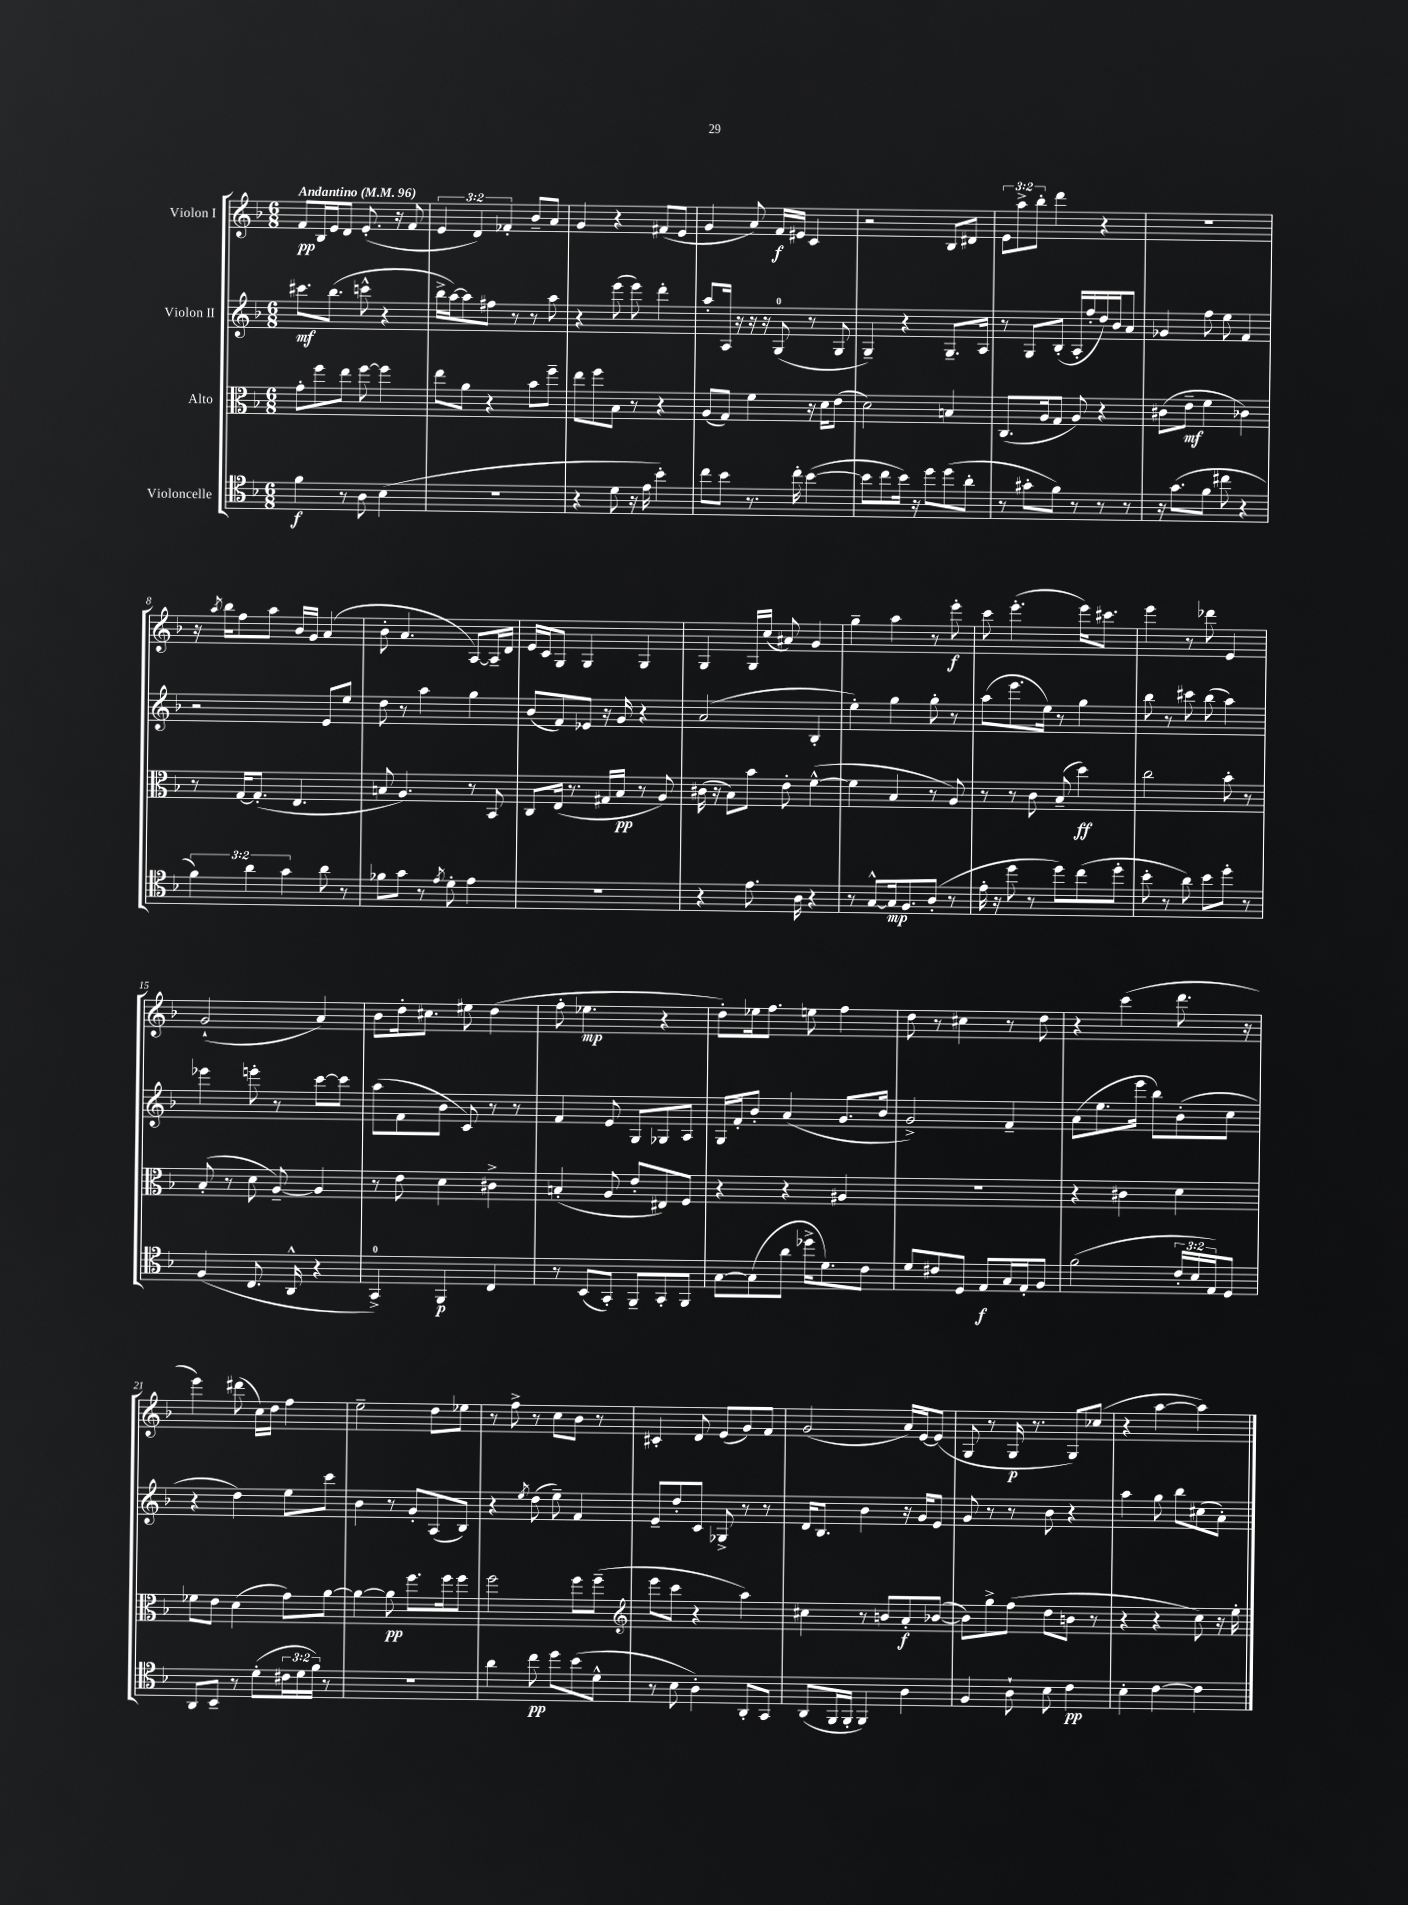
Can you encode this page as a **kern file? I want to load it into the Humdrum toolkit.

**kern	**kern	**kern	**kern
*staff4	*staff3	*staff2	*staff1
*clefC4	*clefC3	*clefG2	*clefG2
*k[b-]	*k[b-]	*k[b-]	*k[b-]
*M6/8	*M6/8	*M6/8	*M6/8
*MM96	*MM96	*MM96	*MM96
4f	8g'	8.ccc#	8f
.	8ff	.	16B-
.	.	(8.bb-	16e
8r	8ee	.	8d
8A	[8ff	8ccc^^	(8.e'
(4B-	4ff]	4r	.
.	.	.	16r
.	.	.	8f
=	=	=	=
2.r	8ee	16bb-^	6e
.	.	[16aa)	.
.	8a	8aa]	.
.	.	.	6d)
.	4r	8ff#	.
.	.	.	6f-'
.	.	8r	.
.	8b-	8r	8b-~
.	8ff~	8aa	8a
=	=	=	=
4r	8ee	4r	4g
.	8ff	.	.
8d	8B-	(8eee	4r
16r	8r	8eee)	.
16e	.	.	.
4b-')	4r	4ddd'	(8f#
.	.	.	8e
=	=	=	=
8cc	(8A	8aa'	4g
8b-	8G)	16A	.
.	.	16r	.
8.r	4f	16r	8a)
.	.	16r	.
.	.	(8G	16f
16cc'	.	.	16e#
([4b-	16r	8r	4c
.	16d	.	.
.	(8e	8G	.
=	=	=	=
8b-]	2d)	4G~)	2r
8cc	.	.	.
16b-)	.	4r	.
16r	.	.	.
8dd	.	.	.
(8dd	4B	8.G~	8B-
8a'	.	.	8d#
.	.	16A	.
=	=	=	=
8r	(8.C	8r	12e
.	.	.	12aa^
8g#'	.	8G	.
.	.	.	12bb-'
.	16A	.	.
8f)	8G	(8B-'	4ddd
8r	8A)	16A'	.
.	.	16ff'	.
8r	4r	16dd)	4r
.	.	16b-	.
8r	.	8a	.
=	=	=	=
16r	(8c#	4g-	2.r
(8.g	.	.	.
.	8e~	.	.
8f	4f	8ff	.
8cc#	.	8ee	.
4r	4c-)	4f	.
=	=	=	=
6f)	8r	2r	16r
.	.	.	8qaa
.	.	.	16bb-
.	[16G	.	8ff
6a	.	.	.
.	(8.G']	.	.
.	.	.	8aa
6g	.	.	.
.	4.E	.	16b-
.	.	.	16g
8a	.	8e	(4a
8r	.	8ee	.
=	=	=	=
8f-	8B	8dd	8b-'
8g	4.A)	8r	4.a
8r	.	4aa	.
8qe	.	.	.
8d'	.	.	.
4e	8r	4gg	[8A)
.	8BB-	.	16A~]
.	.	.	16d
=	=	=	=
2.r	8C	(8b-	16e
.	.	.	16c
.	(16E	8f)	8G
.	8.r	.	.
.	.	8e-	4G
.	16G#	16r	.
.	16B-	16g	.
.	8r	4r	4G
.	8A)	.	.
=	=	=	=
4r	(16c#	(2a	4G
.	16r	.	.
.	8B-)	.	.
8.e	8b-	.	16G
.	.	.	(16cc
.	8e'	.	8a#)
16A	.	.	.
4r	([4f^^	4B-'	4g
=	=	=	=
8r	4f]	4ee')	4gg~
[8G^^	.	.	.
16G]	4B-	4gg	4aa
8.F	.	.	.
(8A'	8r	8gg'	8r
8r	8A)	8r	8eee'
=	=	=	=
16e'	8r	(8aa	8ccc
16r	.	.	.
8dd	8r	8.eee	(4.eee'
8r	8c	.	.
.	.	16ee)	.
8dd)	(8B-~	8r	.
(8cc	4dd)	4gg	16eee)
.	.	.	8.ccc#
8dd'	.	.	.
=	=	=	=
8b-'	2cc	8bb-	4eee
8r	.	8r	.
8a)	.	8ccc#	8r
8b-	.	(8bb-	8ddd-
8dd'	8b-'	4aa)	4e
8r	8r	.	.
=	=	=	=
(4F	(8B-'	4eee-	(2g`
.	8r	.	.
8.C	8d	8eee'	.
.	[8A~)	8r	.
16AA^^	.	.	.
4r	4A]	[8ccc	4a)
.	.	8ccc]	.
=	=	=	=
4GG^)	8r	(8aa	8b-
.	8e	8f	16dd'
.	.	.	8.cc#
4FF	4d	8b-	.
.	.	8c)	8ee#
4C	4c#^	8r	(4dd
.	.	8r	.
=	=	=	=
8r	(4B'	4f	8ff'
(8BB-	.	.	4.ee-
8GG')	8A	8e	.
8FF~	8e'	8G	.
8GG'	8E#)	8G-	4r
8FF	8F	8A	.
=	=	=	=
[8G	4r	16G	8dd')
.	.	16f'	.
(8G]	.	8b-'	16ee-
.	.	.	8.ff
8a	4r	(4a	.
16dd-^	.	.	8ee
8.d)	.	.	.
.	4A#	8.g	4ff
8c	.	.	.
.	.	16b-	.
=	=	=	=
8d	2.r	2g^)	8dd
8c#	.	.	8r
8D	.	.	4cc#
8E	.	.	.
16G	.	4f~	8r
16E'	.	.	.
8F	.	.	8dd
=	=	=	=
(2f	4r	(8a	4r
.	.	8.ee	.
.	4c#	.	(4ccc
.	.	16eee	.
.	.	8bb-)	.
24c'	4d	(8b-'	8.ddd
24B-	.	.	.
24E)	.	.	.
8D	.	8cc	.
.	.	.	16r
=	=	=	=
8AA	8f-	4r	4eee)
8BB-~	8e	.	.
8r	(4d	4dd)	(8ddd#
(8d'	.	.	16cc)
.	.	.	16dd
24c#	8g)	8ee	4ff
24d	.	.	.
24f)	.	.	.
8r	[8a	8ccc	.
=	=	=	=
2.r	4a_	4b-	2ee~
.	8a]	8r	.
.	8.ff	8g'	.
.	.	(8A	8dd
.	16ff	.	.
.	8ff	8B-)	8ee-
=	=	=	=
4a	2ff	4r	8r
.	.	.	8ff^
.	.	8qee	.
8cc	.	(8dd	8r
8dd	.	8ee~)	8cc
(8b-	8ff	4f	8b-
8d^^	(8ff~	.	8r
=	=	=	=
*	*clefG2	*	*
8r	8eee	8e~	4c#'
8B-	8ccc	8dd'	.
4A')	4r	8c	8d
.	.	8G-^	(8e
8AA'	4aa)	8r	8g)
8GG	.	8r	8f
=	=	=	=
(8AA	4cc#	16d	(2g
.	.	8.B-	.
16FF	.	.	.
16FF'	.	.	.
4FF)	8r	4b-	.
.	8b	.	.
4A	8a'	16r	16a)
.	.	16g	[16e
.	([8b-	8e	(8e]
=	=	=	=
4F	8b-])	8g	8G
.	8gg^	8r	8r
8A`	(8ff	8r	16G
.	.	.	8.r
8B-	8dd	8b-	.
4c	8b	4r	8G)
.	8r	.	(8cc-
=	=	=	=
4B-'	4r	4aa	4r
[4c	4r	8gg	[4aa
.	.	8bb-	.
4c]	8cc)	(8cc#	4aa])
.	16r	8a')	.
.	16ee'	.	.
==	==	==	==
*-	*-	*-	*-
